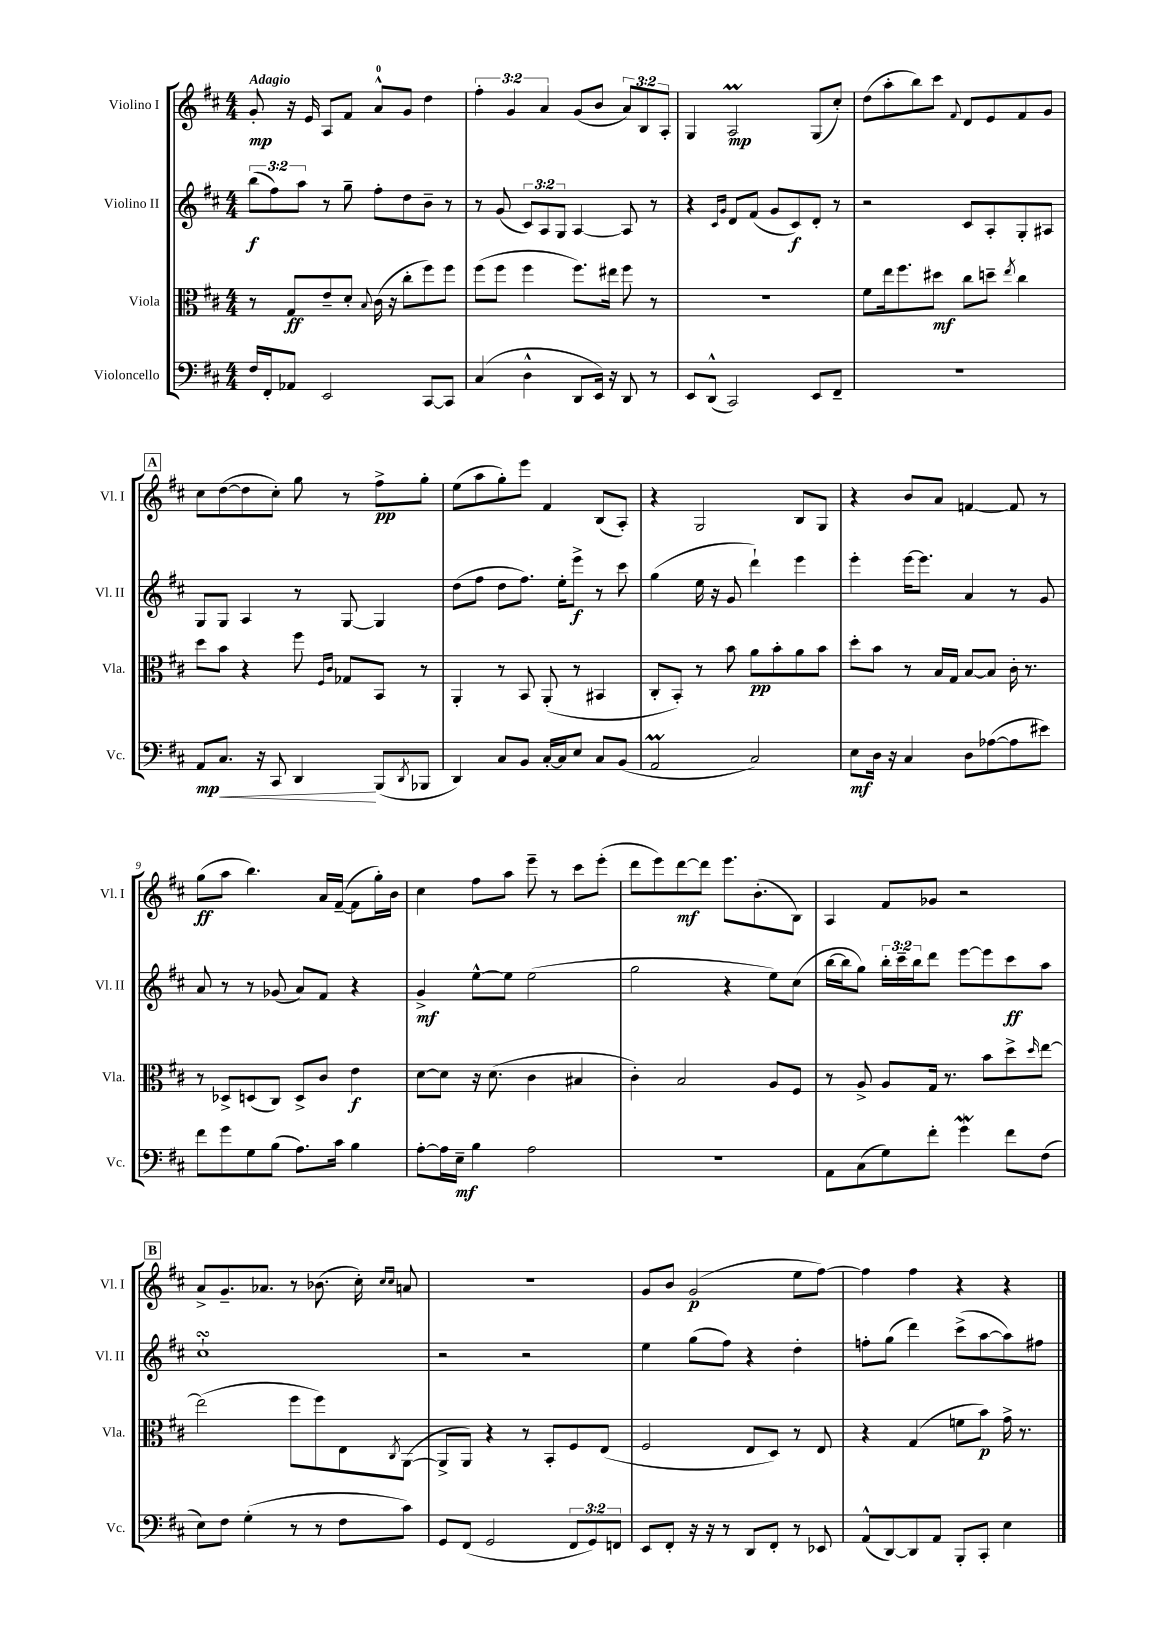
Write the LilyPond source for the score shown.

<<
\new StaffGroup <<
\new Staff = "s0" \with { instrumentName = "Violino I" shortInstrumentName = "Vl. I" } {
    \clef treble \key d \major \numericTimeSignature \time 4/4 \override Staff.TupletNumber.text = #tuplet-number::calc-fraction-text \tempo "Adagio"
    g'8-.\mp r16 e'16 a8 fis'8 a'8-0-^ g'8 d''4 |
    \tuplet 3/2 { fis''4-. g'4 a'4 } g'8( b'8 \tuplet 3/2 { a'8) b8 a8-. } |
    g4 a2\prall\mp g8( cis''8-.) |
    d''8( a''8-. b''8) cis'''8 \appoggiatura { fis'8 } d'8 e'8 fis'8 g'8 |
    \mark \markup { \box "A" } cis''8 d''8~( d''8 cis''8-.) g''8 r8 fis''8->\pp g''8-. |
    e''8( a''8 g''8-.) e'''8 fis'4 b8( a8-.) |
    r4 g2 b8 g8 |
    r4 b'8 a'8 f'4~ f'8 r8 |
    g''8\ff( a''8 b''4.) a'16 fis'16~--( fis'8 g''16-.) b'16 |
    cis''4 fis''8 a''8 e'''8-- r8 cis'''8 e'''8-.( |
    d'''8 e'''8) d'''8~\mf d'''8 e'''8. b'8.-.( b8) |
    a4 fis'8 ges'8 r2 |
    \mark \markup { \box "B" } a'8-> g'8.-- aes'8. r8 bes'8.( cis''16-.) \grace { cis''16 cis''16 } a'8 |
    R1 |
    g'8 b'8 g'2\p( e''8 fis''8~) |
    fis''4 fis''4 r4 r4 \bar "|." |
}
\new Staff = "s1" \with { instrumentName = "Violino II" shortInstrumentName = "Vl. II" } {
    \clef treble \key d \major \numericTimeSignature \time 4/4 \override Staff.TupletNumber.text = #tuplet-number::calc-fraction-text
    \tuplet 3/2 { b''8\f( fis''8) a''8 } r8 g''8-- fis''8-. d''8 b'8-- r8 |
    r8 g'8( \tuplet 3/2 { cis'8) a8 g8 } a4~ a8 r8 |
    r4 \grace { cis'16 g'16 } d'8 fis'8( g'8 cis'8\f) d'8-. r8 |
    r2 cis'8 a8-. g8-. ais8 |
    \mark \markup { \box "A" } g8 g8 a4 r8 g8~ g4 |
    d''8( fis''8 d''8 fis''8.) e''16-. e'''8->\f r8 cis'''8 |
    g''4( e''16 r16 g'8 d'''4-!) e'''4 |
    e'''4-. e'''16~ e'''8. a'4 r8 g'8 |
    a'8 r8 r8 ges'8( a'8) fis'8 r4 |
    g'4->\mf e''8~-^ e''8 e''2( |
    g''2 r4 e''8) cis''8( |
    b''16~ b''16 g''8) \tuplet 3/2 { b''16-. cis'''16-- b''16 } d'''8 e'''8~ e'''8 cis'''8\ff a''8 |
    \mark \markup { \box "B" } cis''1-!\turn |
    r2 r2 |
    e''4 g''8( fis''8) r4 d''4-. |
    f''8-. g''8( d'''4) cis'''8->( a''8~ a''8) fis''8 \bar "|." |
}
\new Staff = "s2" \with { instrumentName = "Viola" shortInstrumentName = "Vla." } {
    \clef alto \key d \major \numericTimeSignature \time 4/4
    r8 g8\ff e'8-- d'8-. \appoggiatura { b8 } cis'16( r16 cis''8-. fis''8) fis''8 |
    fis''8( fis''8 fis''4 fis''8.) eis''16 fis''8 r8 |
    R1 |
    fis'8 e''16 fis''8. dis''8\mf cis''8 d''8-- \acciaccatura { e''8 } cis''4 |
    \mark \markup { \box "A" } d''8 b'8 r4 fis''8 \grace { fis16 cis'16 } ges8 b,8 r8 |
    a,4-. r8 b,8 a,8-.( r8 bis,4 |
    cis8-. b,8-.) r8 b'8 a'8\pp b'8-. a'8 b'8 |
    d''8-. b'8 r8 b16 g16 b8~ b8 cis'16-. r8. |
    r8 des8-> d8( cis8) d8-> cis'8 e'4\f |
    d'8~ d'8 r16 d'8.( cis'4 bis4 |
    cis'4-.) b2 a8 fis8 |
    r8 a8-> a8 g16 r8. b'8 d''8-> \grace { d''16 } e''8~ |
    \mark \markup { \box "B" } e''2( fis''8 fis''8) e8 \acciaccatura { cis8 } a,8~( |
    a,8-> a,8) r4 r8 b,8-. fis8 e8( |
    fis2 e8 d8) r8 e8 |
    r4 g4( f'8 b'8\p) g'16-> r8. \bar "|." |
}
\new Staff = "s3" \with { instrumentName = "Violoncello" shortInstrumentName = "Vc." } {
    \clef bass \key d \major \numericTimeSignature \time 4/4 \override Staff.TupletNumber.text = #tuplet-number::calc-fraction-text
    fis16 fis,16-. aes,8 e,2 cis,8~ cis,8 |
    cis4( d4-^ d,8 e,16) r16 d,8 r8 |
    e,8 d,8-^( cis,2) e,8 fis,8-- |
    R1 |
    \mark \markup { \box "A" } a,8\mp cis8.\< r16 cis,8 d,4\! b,,8( \acciaccatura { d,8 } bes,,8 |
    d,4) cis8 b,8 cis16~-. cis16 e8 cis8 b,8( |
    a,2\prall cis2) |
    e8\mf d16 r16 cis4 d8 aes8~( aes8 eis'8) |
    fis'8 g'8 g8 b8( a8.) cis'16 b4 |
    a8~-. a16 e16--\mf b4 a2 |
    R1 |
    a,8 cis8( g8) fis'8-. g'4\mordent fis'8 fis8( |
    \mark \markup { \box "B" } e8) fis8 g4-.( r8 r8 fis8 cis'8) |
    g,8 fis,8( g,2 \tuplet 3/2 { fis,8 g,8) f,8 } |
    e,8 fis,8-. r16 r16 r8 d,8 fis,8-. r8 ees,8 |
    a,8-^( d,8~) d,8 a,8 b,,8-. cis,8-. e4 \bar "|." |
}
>>
>>
